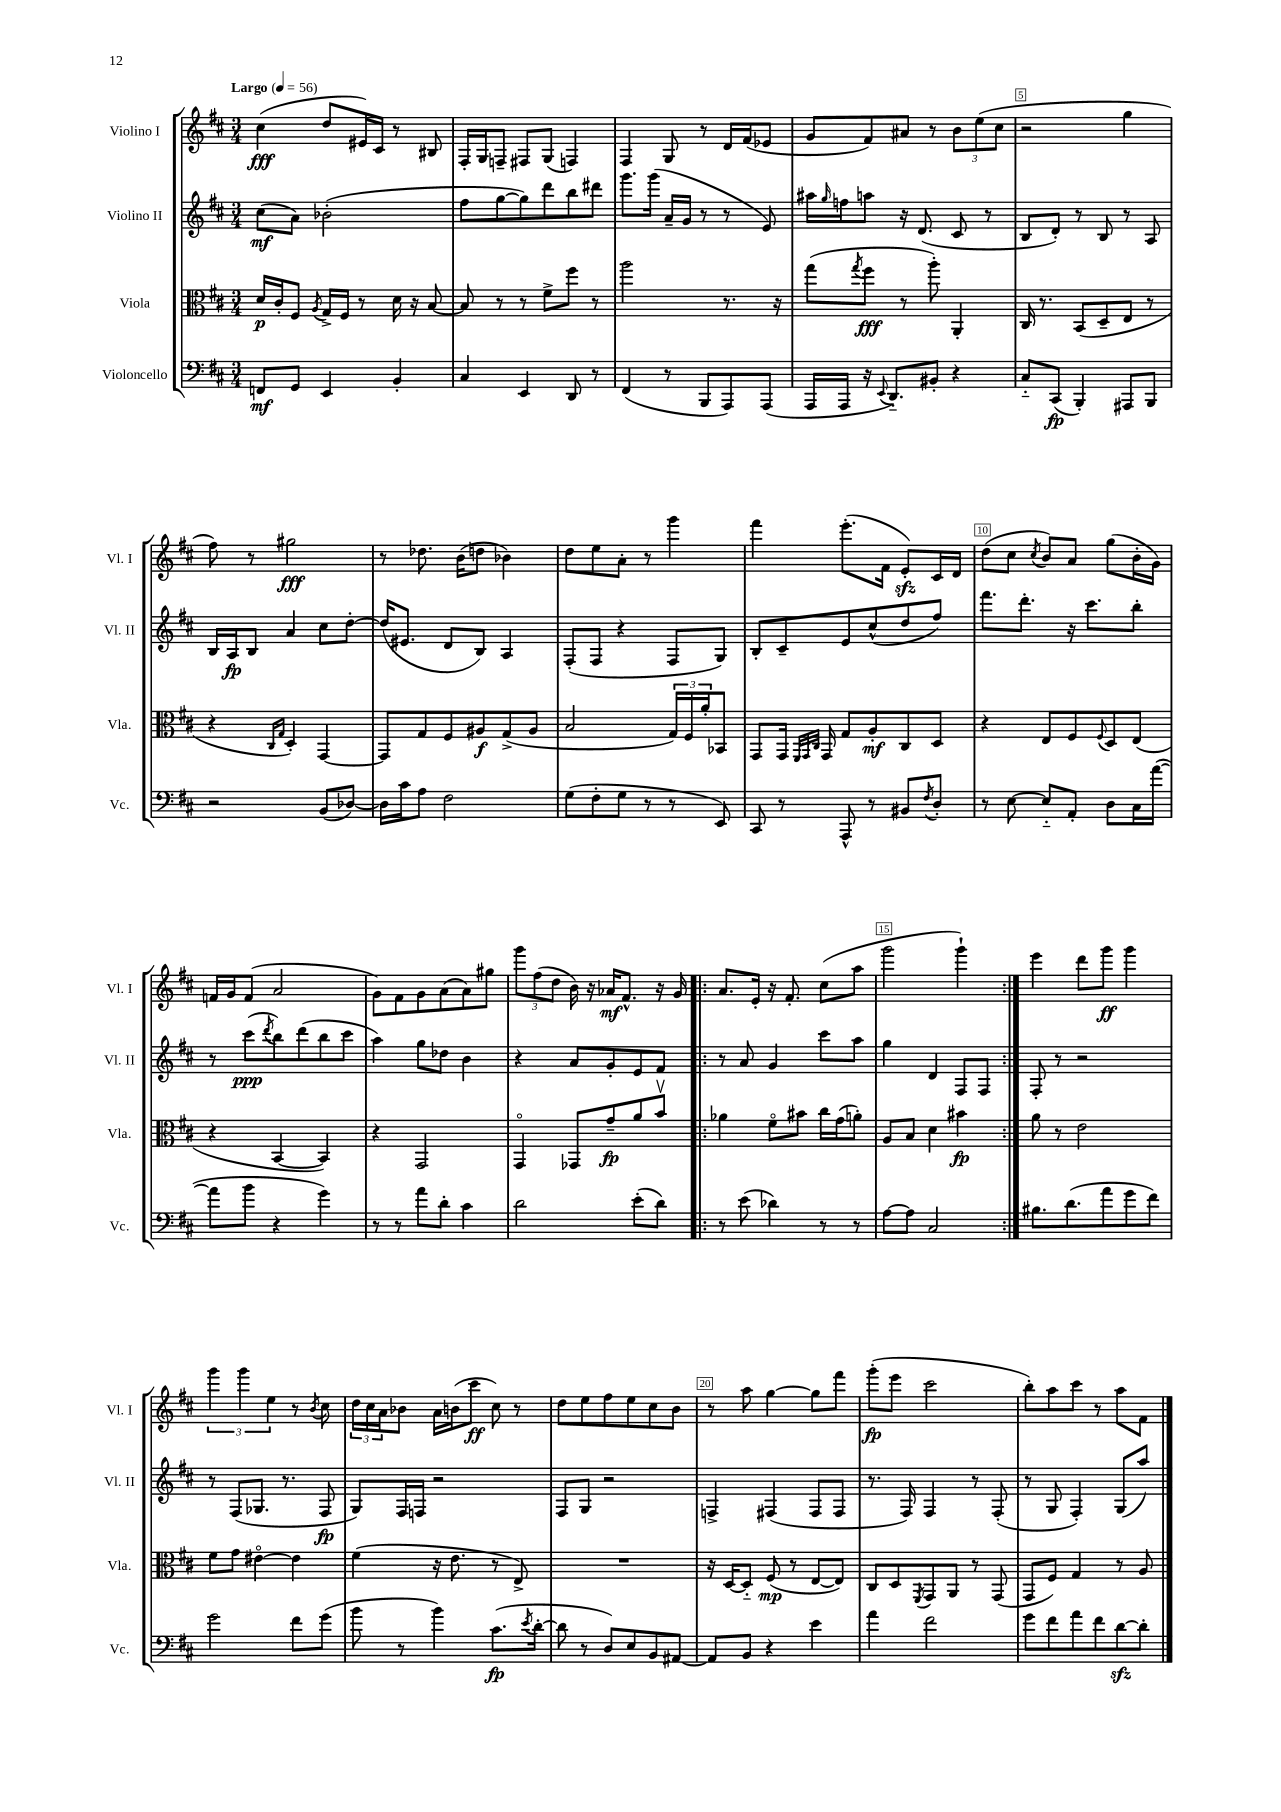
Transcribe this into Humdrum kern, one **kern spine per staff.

**kern	**kern	**kern	**kern
*staff4	*staff3	*staff2	*staff1
*clefF4	*clefC3	*clefG2	*clefG2
*k[f#c#]	*k[f#c#]	*k[f#c#]	*k[f#c#]
*M3/4	*M3/4	*M3/4	*M3/4
*MM56	*MM56	*MM56	*MM56
8FF	16d	(8cc#	(4cc#
.	16c#'	.	.
8GG	8F#	8a)	.
.	8qA	.	.
4EE	16G^	(2b-'	8dd
.	16F#	.	.
.	8r	.	16e#)
.	.	.	16c#
4BB'	16d	.	8r
.	16r	.	.
.	[8B	.	8B#
=	=	=	=
4C#	8B]	8ff#	16F#'
.	.	.	16G
.	8r	[8gg	8F~
4EE	8r	8gg])	8F#
.	8f#^	8ddd	(8G
8DD	8ff#	8bb	4F)
8r	8r	8ddd#	.
=	=	=	=
(4FF#	2aa	8.ggg	4F#
.	.	(16ggg	.
8r	.	16a~	8G
.	.	16g	.
8BBB	.	8r	8r
8AAA)	8.r	8r	16d
.	.	.	(16f#
(8AAA	.	8e)	8e-
.	16r	.	.
=	=	=	=
16AAA	(8gg	16aa#	8g
.	.	16qqgg	.
16AAA	.	16ff	.
.	8qgg	.	.
16r	8ff#	8aa	8f#)
8qqEE	.	.	.
8.DD'~)	.	.	.
.	8r	16r	8a#
.	.	(8.d	.
8BB#'	8aa')	.	8r
4r	4AA'	8c#	12b
.	.	.	(12ee
.	.	8r	.
.	.	.	12cc#
=	=	=	=
8C#'~	16C#	8B	2r
.	8.r	.	.
(8CC#	.	8d')	.
4BBB')	(8BB	8r	.
.	8D~	8B	.
8AAA#	8E	8r	4gg
8BBB	8r	8A	.
=	=	=	=
2r	4r	16B	8ff#)
.	.	16A	.
.	.	8B	8r
.	16qqC#	.	.
.	16qqG	.	.
.	4D')	4a	2gg#
(8BB	[4GG	8cc#	.
[8D-)	.	[8dd'	.
=	=	=	=
16D-]	8GG]	(16dd]	8r
16c#	.	8.e#	.
8A	8G	.	8.dd-
2F#	8F#	8d	.
.	.	.	(16b
.	8A#	8B)	8dd
.	(8G^	4A	4b-)
.	8A#	.	.
=	=	=	=
(8G	2B	(8F#'	8dd
8F#'	.	8F#	8ee
8G	.	4r	8a'
8r	.	.	8r
8r	24G)	8F#	4ggg
.	24F#	.	.
.	24a'	.	.
8EE)	8BB-	8G)	.
=	=	=	=
8CC#	8GG	8B'	4fff#
8r	16GG	8c#~	.
.	32qqFF#	.	.
.	32qqGG	.	.
.	32qqC#	.	.
.	16GG	.	.
8AAA^^	8G	8e	(8.eee'
8r	8A'	(8cc#^^	.
.	.	.	16f#
8BB#	8C#	8dd	8e')
8qF#	.	.	.
8D'	8D	8ff#)	16c#
.	.	.	16d
=	=	=	=
8r	4r	8.fff#	(8dd
[8E	.	.	8cc#
.	.	8.ddd'	.
.	.	.	8qcc#
8E'~]	8E	.	8b)
8AA'	8F#	16r	8a
.	.	8.ccc#	.
.	8qqF#	.	.
8D	8D	.	(8gg
16C#	(8E	8bb'	16b'
([16a	.	.	16g)
=	=	=	=
8a]	4r	8r	16f
.	.	.	16g
8b	.	(8ccc#	(8f
.	.	8qddd	.
4r	[4BB	8bb)	2a
.	.	(8ddd	.
4g)	4BB])	8bb	.
.	.	8ccc#	.
=	=	=	=
8r	4r	4aa)	8g)
8r	.	.	8f#
8a	2GG	8gg	8g
8d'	.	8dd-	(8a
4c#	.	4b	8a)
.	.	.	8gg#
=	=	=	=
2d	4GGo	4r	12ggg
.	.	.	(12ff#
.	.	.	12dd
.	8GG-	8a	16b)
.	.	.	16r
.	8g~	8g'	16a-
.	.	.	8.f#^^
(8e'	8a	8e	.
8d)	8bv	8f#	16r
.	.	.	16g
=!|:	=!|:	=!|:	=!|:
8r	4a-	8r	8.a
(8e	.	8a	.
.	.	.	16e'
4d-)	8f#o	4g	16r
.	.	.	8.f#'
.	8b#	.	.
8r	16cc#	8ccc#	(8cc#
.	(16g	.	.
8r	8a')	8aa	8aa
=	=	=	=
[8A	8A	4gg	2ggg
8A]	8B	.	.
2C#	4d	4d	.
.	4b#	8F#	4ggg`)
.	.	8F#	.
=:|!	=:|!	=:|!	=:|!
8.B#	8a	8F#'	4eee
.	8r	8r	.
(8.d	.	.	.
.	2e	2r	8ddd
8a	.	.	8ggg
8g	.	.	4ggg
8f#)	.	.	.
=	=	=	=
2g	8f#	8r	6ggg
.	8g	(8F#	.
.	.	.	6ggg
.	[4e#o	8.G-	.
.	.	.	6ee
.	.	8.r	.
8f#	4e#]	.	8r
.	.	.	8qb
(8g	.	8F#	8cc#
=	=	=	=
8b	(4f#	8G)	24dd
.	.	.	24cc#
.	.	.	24a
8r	.	16F#	8b-
.	.	16F	.
4b)	16r	2r	16a
.	8.e	.	(16b
.	.	.	8ccc#
(8.c#	8r	.	8cc#)
.	8E^)	.	8r
8qe	.	.	.
[16d'	.	.	.
=	=	=	=
8d]	2.r	8F#	8dd
8r	.	8G	8ee
8D)	.	2r	8ff#
8E	.	.	8ee
8BB	.	.	8cc#
[8AA#	.	.	8b
=	=	=	=
8AA#]	16r	4F^	8r
.	[16D	.	.
8BB	8D'~]	.	8aa
4r	(8F#	(4F#	[4gg
.	8r	.	.
4e	[8E	8F#	8gg]
.	8E])	8F#	8fff#
=	=	=	=
4a	8C#	8.r	(8ggg'
.	8D	.	8eee
.	.	16F#)	.
.	8qFF#	.	.
2f#	8GG	4F#	2ccc#
.	8AA	.	.
.	8r	8r	.
.	(8GG	(8F#'	.
=	=	=	=
8g	8GG	8r	8bb')
8f#	8F#)	8G	8aa
8a	4G	4F#')	8ccc#
8f#	.	.	8r
[8d	8r	(8G	8aa
8d']	8A	8aa)	8f#
==	==	==	==
*-	*-	*-	*-
